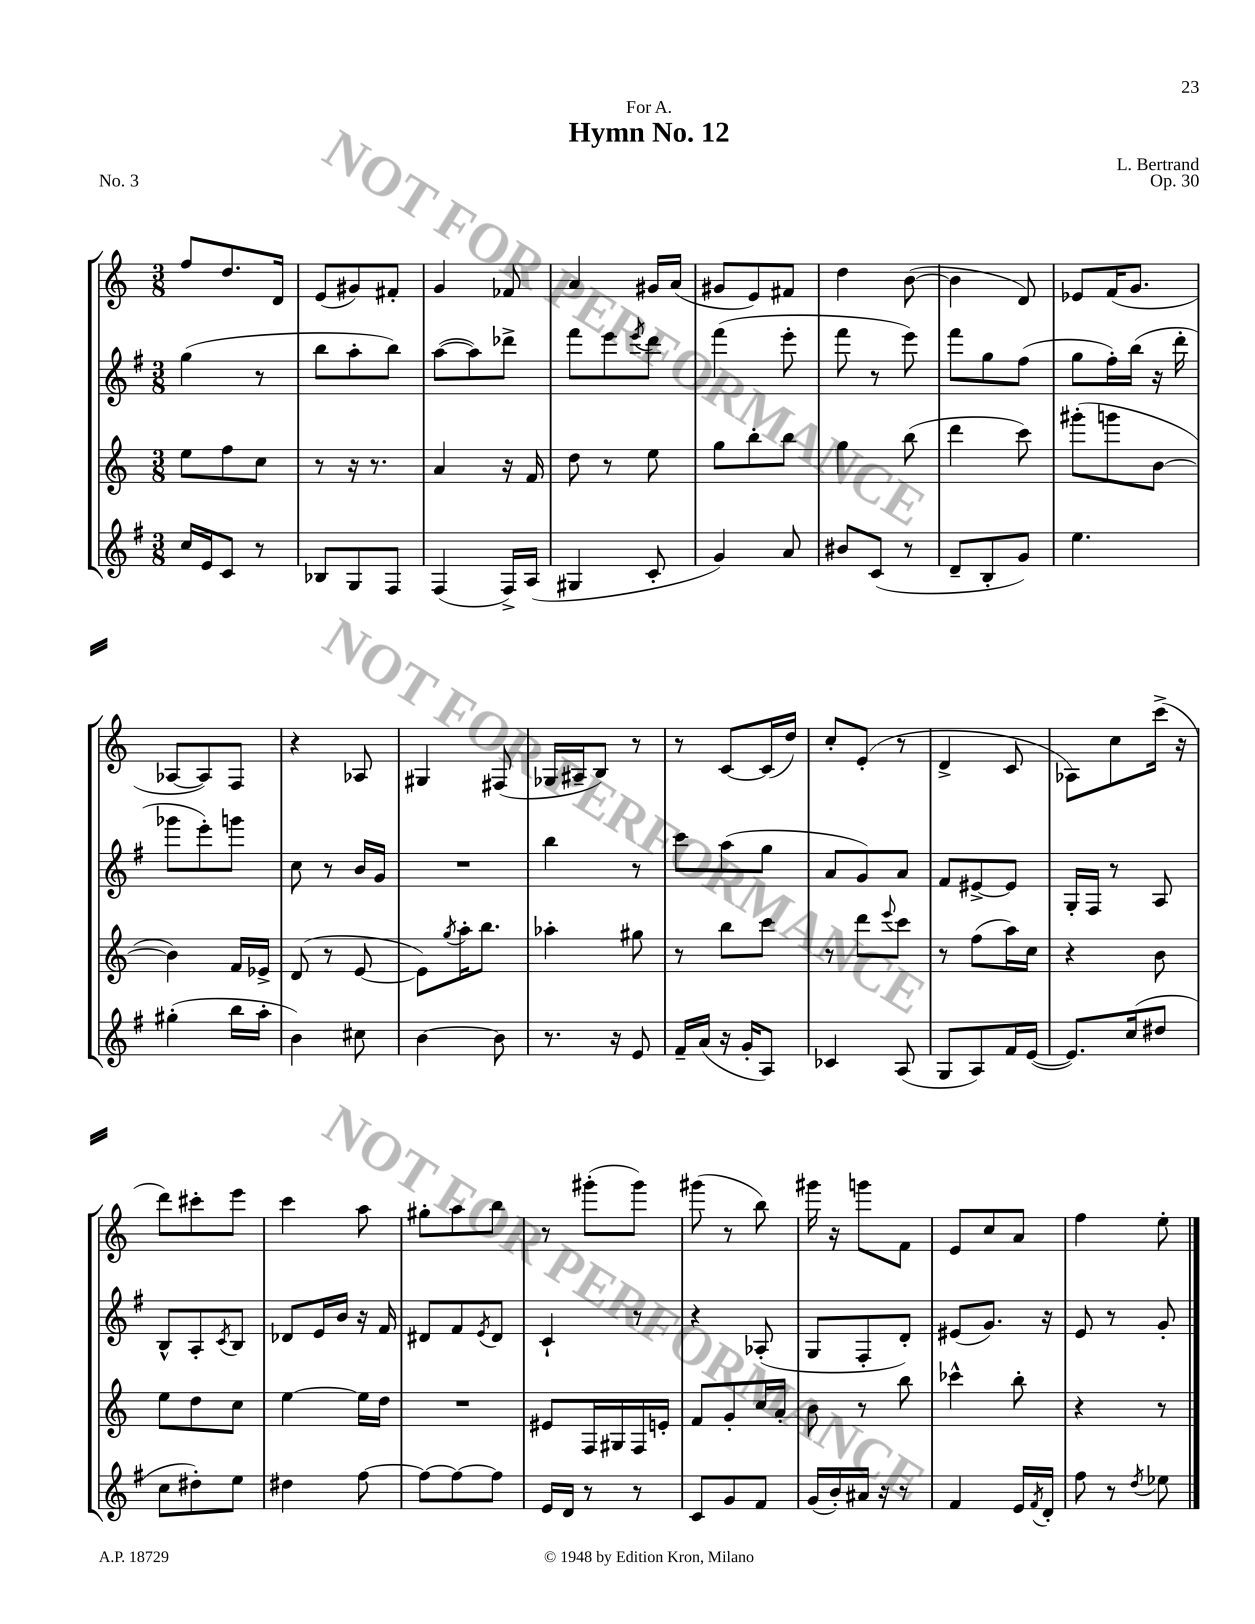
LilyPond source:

\header { title = "Hymn No. 12" composer = "L. Bertrand" dedication = "For A." opus = "Op. 30" piece = "No. 3" }
<<
\new StaffGroup <<
\new Staff = "s0" {
    \clef treble \key c \major \numericTimeSignature \time 3/8
    f''8 d''8. d'16 |
    e'8( gis'8) fis'8-. |
    g'4 fes'8 |
    a'4 gis'16 a'16( |
    gis'8 e'8) fis'8 |
    d''4 b'8~( |
    b'4 d'8) |
    ees'8 f'16( g'8. |
    aes8~ aes8) f8 |
    r4 aes8 |
    gis4 fis8( |
    ges16 ais16-- b8) r8 |
    r8 c'8~ c'16( d''16) |
    c''8-. e'8-.( r8 |
    d'4-> c'8 |
    aes8) c''8 c'''16->( r16 |
    d'''8) cis'''8-. e'''8 |
    c'''4 a''8 |
    gis''8-. a''8 b''8 |
    r8 gis'''8-.( gis'''8) |
    gis'''8( r8 b''8) |
    gis'''16 r16 g'''8 f'8 |
    e'8 c''8 a'8 |
    f''4 e''8-. \bar "|." |
}
\new Staff = "s1" {
    \clef treble \key g \major \numericTimeSignature \time 3/8
    g''4( r8 |
    b''8 a''8-. b''8) |
    a''8~( a''8) des'''8-> |
    fis'''8 e'''8 \acciaccatura { e'''8 } d'''8 |
    fis'''4( e'''8-. |
    fis'''8 r8 e'''8) |
    fis'''8 g''8 fis''8( |
    g''8 fis''16-.) b''16( r16 d'''16-. |
    ges'''8 e'''8-.) g'''8 |
    c''8 r8 b'16 g'16 |
    R4. |
    b''4 r8 |
    c'''8 a''8( g''8 |
    a'8 g'8) a'8 |
    fis'8 eis'8~-> eis'8 |
    g16-. fis16 r8 a8 |
    b8-^ a8-. \acciaccatura { c'8 } b8 |
    des'8 e'16 b'16 r16 fis'16 |
    dis'8 fis'8 \acciaccatura { e'8 } dis'8 |
    c'4-! r8 |
    r4 aes8-.( |
    g8 fis8-. d'8-.) |
    eis'8( g'8.) r16 |
    e'8 r8 g'8-. \bar "|." |
}
\new Staff = "s2" {
    \clef treble \key c \major \numericTimeSignature \time 3/8
    e''8 f''8 c''8 |
    r8 r16 r8. |
    a'4 r16 f'16 |
    d''8 r8 e''8 |
    g''8 b''8-. b''8 |
    g''4 b''8( |
    d'''4 c'''8) |
    gis'''8-.( g'''8 b'8~ |
    b'4) f'16 ees'16-> |
    d'8( r8 e'8~ |
    e'8) \acciaccatura { g''8 } a''16-. b''8. |
    aes''4-. gis''8 |
    r8 b''8 c'''8 |
    r8 d'''8 \appoggiatura { e'''8 } c'''8 |
    r8 f''8( a''16) c''16 |
    r4 b'8 |
    e''8 d''8 c''8 |
    e''4~ e''16 d''16 |
    R4. |
    eis'8 f16 gis16 f16 e'16-. |
    f'8 g'8-. c''16 a'16-. |
    b'8 r8 b''8 |
    ces'''4-^ b''8-. |
    r4 r8 \bar "|." |
}
\new Staff = "s3" {
    \clef treble \key g \major \numericTimeSignature \time 3/8
    c''16 e'16 c'8 r8 |
    bes8 g8 fis8 |
    fis4( fis16->) a16( |
    gis4 c'8-. |
    g'4) a'8 |
    bis'8 c'8( r8 |
    d'8-- b8-. g'8) |
    e''4. |
    gis''4-.( b''16 a''16-. |
    b'4) cis''8 |
    b'4~ b'8 |
    r8. r16 e'8 |
    fis'16-- a'16( r16 g'16-. a8) |
    ces'4 a8( |
    g8 a8) fis'16 e'16~( |
    e'8.) c''16( dis''8 |
    c''8 dis''8-.) e''8 |
    dis''4 fis''8~ |
    fis''8~ fis''8~ fis''8 |
    e'16 d'16 r8 r8 |
    c'8 g'8 fis'8 |
    g'16( b'16-.) ais'16 r16 r8 |
    fis'4 e'16 \acciaccatura { fis'8 } d'16-. |
    fis''8 r8 \acciaccatura { d''8 } ees''8 \bar "|." |
}
>>
>>
\layout { \context { \Score \remove "Bar_number_engraver" } }
